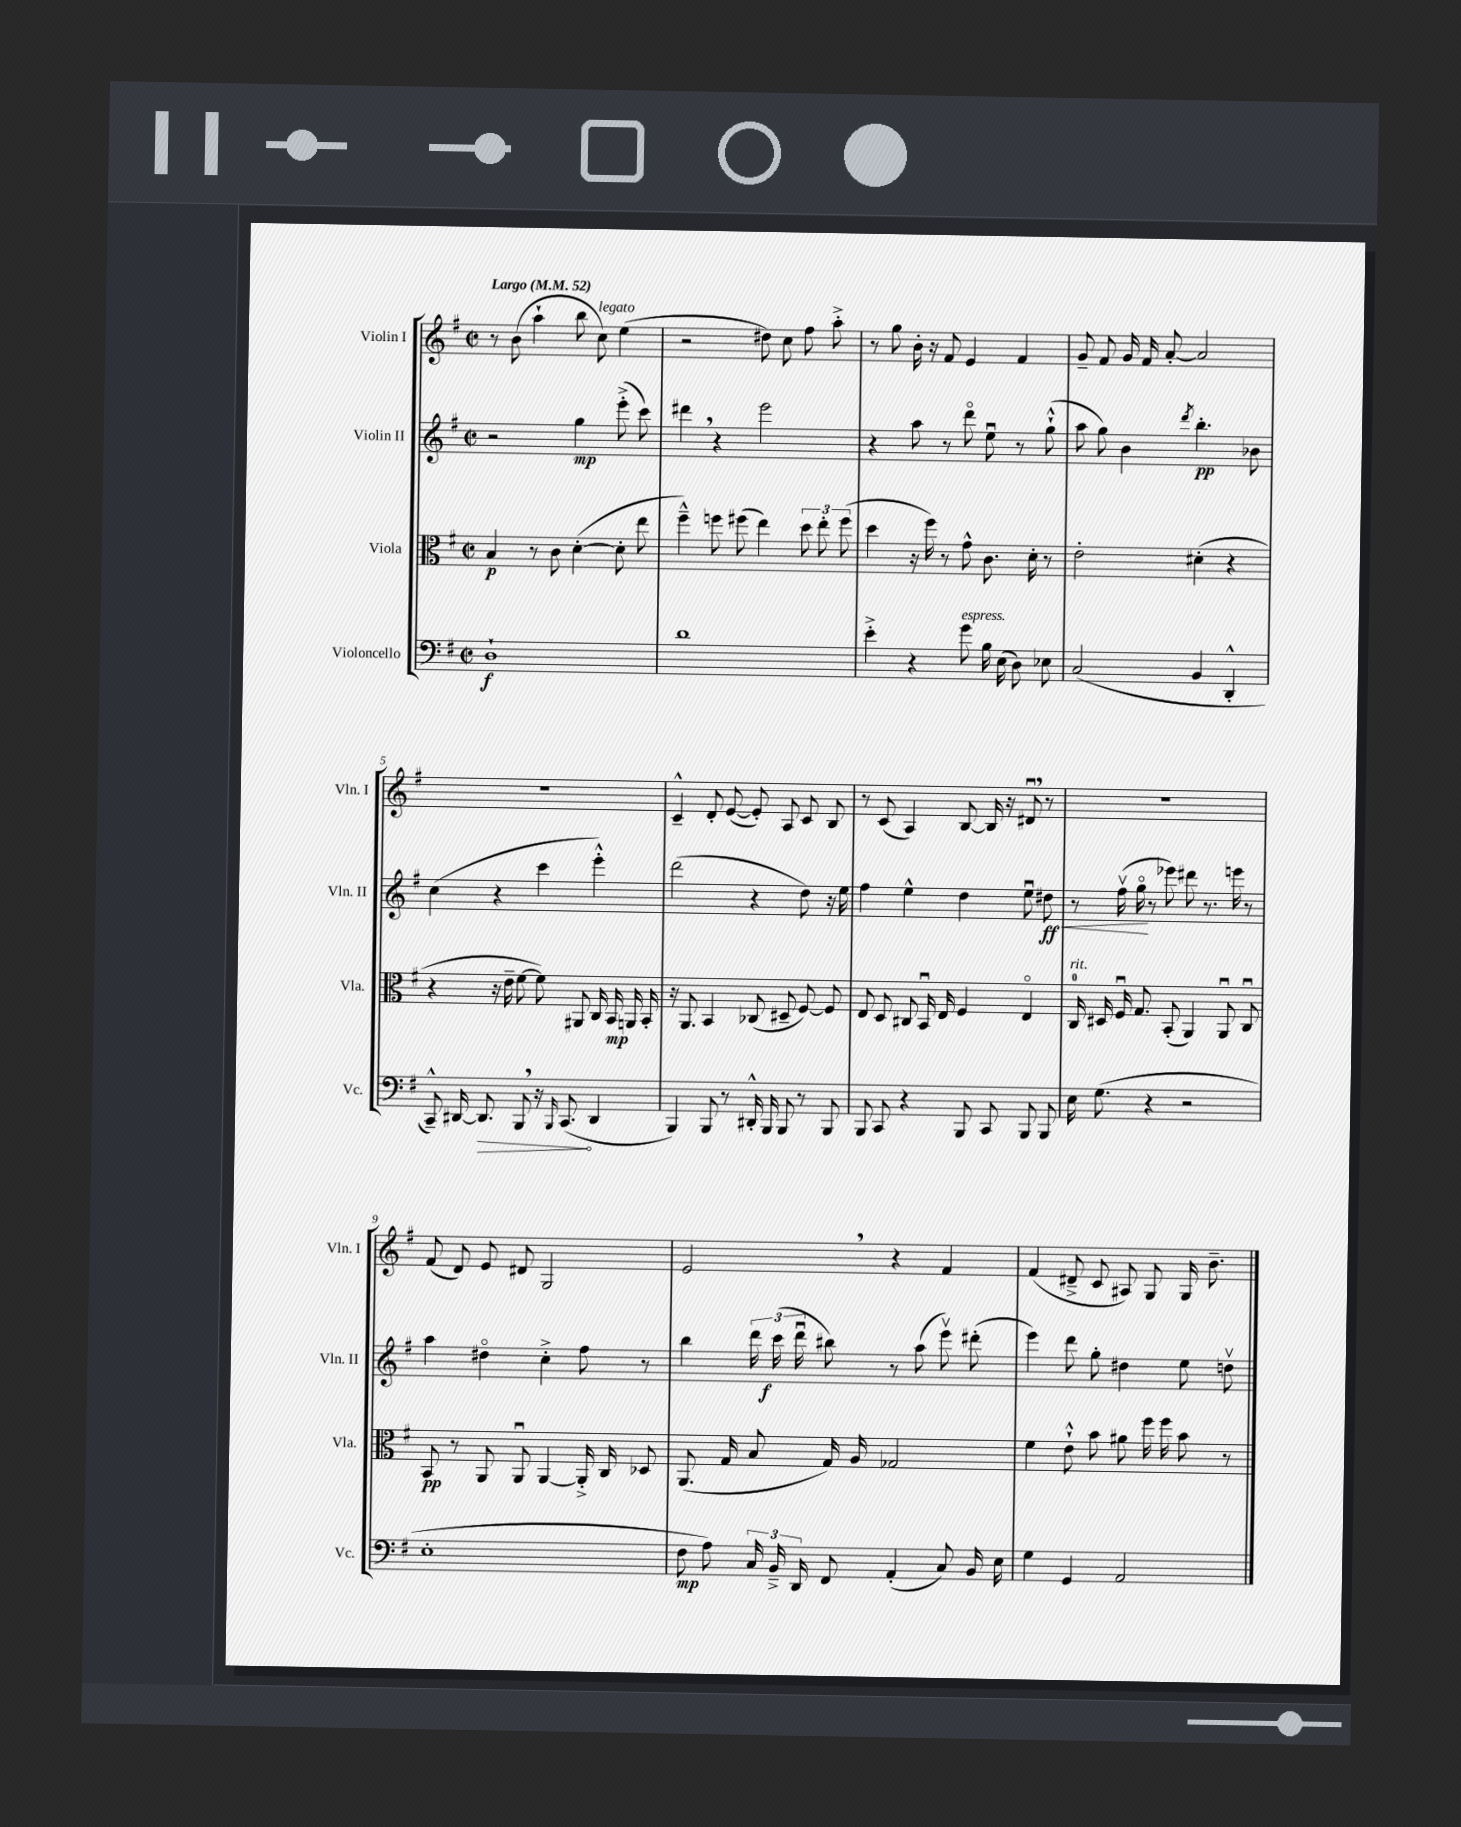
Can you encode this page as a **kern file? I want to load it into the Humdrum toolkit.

**kern	**dynam	**kern	**dynam	**kern	**dynam	**kern
*part4	*part4	*part3	*part3	*part2	*part2	*part1
*staff4	*staff4	*staff3	*staff3	*staff2	*staff2	*staff1
*I"Violoncello	*	*I"Viola	*	*I"Violin II	*	*I"Violin I
*I'Vc.	*	*I'Vla.	*	*I'Vln. II	*	*I'Vln. I
*clefF4	*	*clefC3	*	*clefG2	*	*clefG2
*k[f#]	*	*k[f#]	*	*k[f#]	*	*k[f#]
*M2/2	*	*M2/2	*	*M2/2	*	*M2/2
*met(c|)	*	*met(c|)	*	*met(c|)	*	*met(c|)
*MM52	*	*MM52	*	*MM52	*	*MM52
=1	=1	=1	=1	=1	=1	=1
!	!	!	!	!	!	!LO:TX:a:B:t=Largo
1D`	f	4B/	p	2r	.	8r
.	.	.	.	.	.	(8b\
.	.	8r	.	.	.	4aa`\
.	.	8c\	.	.	.	.
.	.	([4d'\	.	4gg\	mp	8bb\
!	!	!	!	!	!	!LO:TX:a:i:t=legato
.	.	.	.	.	.	8cc\)
.	.	8d'\]	.	(8eee'^\	.	(4ee\
.	.	8ee\	.	8ccc\)	.	.
=2	=2	=2	=2	=2	=2	=2
1d	.	4ff#~^^\)	.	4ddd#X,\	.	2r
.	.	8ffn\	.	4r	.	.
.	.	(8ff#X\	.	.	.	.
.	.	4ee\)	.	2eee\	.	8dd#X\)
.	.	.	.	.	.	8cc\
.	.	12dd\	.	.	.	8ff#\
.	.	12ee'\	.	.	.	.
.	.	.	.	.	.	8aa'^\
.	.	(12ff#\	.	.	.	.
=3	=3	=3	=3	=3	=3	=3
4e'^\	.	4dd\	.	4r	.	8r
.	.	.	.	.	.	8gg\
4r	.	16r	.	8aa\	.	16b'\
.	.	16ff#\)	.	.	.	16r
.	.	8r	.	8r	.	8f#/
!LO:TX:a:i:t=espress.	!	!	!	!	!	!
8g\	.	8g^^\	.	8ddd\	.	4e/
16B\	.	8.c\	.	8eeu\	.	.
(16E\	.	.	.	.	.	.
8D\)	.	.	.	8r	.	4f#/
.	.	16d'\	.	.	.	.
8E-X\	.	8r	.	(8gg`^^\	.	.
=4	=4	=4	=4	=4	=4	=4
(2C/	.	2e'\	.	8aa\	.	8g~/
.	.	.	.	8gg\)	.	8f#/
.	.	.	.	4b\	.	16g/
.	.	.	.	.	.	16f#/
.	.	.	.	.	.	[8a'/
.	.	.	.	8qddd/	.	.
4BB/	.	(4d#X'\	.	4.bb'\	pp	2a/]
4DD'^^/	.	4r	.	.	.	.
.	.	.	.	8b-X\	.	.
!!LO:LB:g=z
=5	=5	=5	=5	=5	=5	=5
8CC~^^/)	.	4r	.	(4cc\	.	1r
[16DD#X/	.	.	.	.	.	.
!	!LO:HP:b	!	!	!	!	!
8.DD#/]	>	.	.	.	.	.
.	.	16r	.	4r	.	.
.	.	16e~\	.	.	.	.
8BBB,/	.	[8f#\	.	.	.	.
16r	.	8f#\])	.	4ccc\	.	.
16qqBBB/	.	.	.	.	.	.
(8.CC/	.	.	.	.	.	.
.	.	8AA#X/	.	.	.	.
4DD#/	]	16C/	.	4eee'^^\)	.	.
.	.	16BB/	mp	.	.	.
.	.	16AAn/	.	.	.	.
.	.	16BB'/	.	.	.	.
=6	=6	=6	=6	=6	=6	=6
4BBB/)	.	16r	.	(2ddd\	.	4c~^^/
.	.	8.AA/	.	.	.	.
8BBB/	.	4BB/	.	.	.	8d'/
8r	.	.	.	.	.	([8e/
16DD#X'^^/	.	(8C-X/	.	4r	.	8e'/])
16BBB/	.	.	.	.	.	.
8BBB/	.	8D#X~/	.	.	.	8A/
8r	.	[8F#/)	.	8dd\)	.	8c/
8BBB/	.	8F#/]	.	16r	.	8B/
.	.	.	.	16ee\	.	.
=7	=7	=7	=7	=7	=7	=7
8BBB/	.	8E/	.	4ff#\	.	8r
8CC/	.	8D/	.	.	.	(8c/
4r	.	8C#X/	.	4ee^^\	.	4A/)
.	.	16BBu/	.	.	.	.
.	.	16E/	.	.	.	.
8BBB/	.	4F#/	.	4dd\	.	[8B/
8CC/	.	.	.	.	.	16B/]
.	.	.	.	.	.	16r
8BBB/	.	4E/	.	8eeu\	.	8d#Xu,/
!	!	!	!	!	!LO:HP:b	!
8BBB/	.	.	.	8dd#X\	< ff	8r
=8	=8	=8	=8	=8	=8	=8
!	!	!LO:TX:a:i:t=rit.	!	!	!	!
16E\	.	16C/	.	8r	.	1r
(8.G\	.	16D#X/	.	.	.	.
.	.	16F#u/	.	(16ff#v\	.	.
.	.	8.G/	.	16gg\	.	.
4r	.	.	.	8r	[	.
.	.	(8BB'/	.	8eee-X\)	.	.
2r	.	4AA/)	.	8ddd#X\	.	.
.	.	.	.	8.r	.	.
.	.	8AAu/	.	.	.	.
.	.	.	.	16eeen\	.	.
.	.	8Cu/	.	8r	.	.
!!LO:LB:g=z
=9	=9	=9	=9	=9	=9	=9
1E'	.	8BB/	pp	4aa\	.	(8f#/
.	.	8r	.	.	.	8d/)
.	.	8AA/	.	4dd#X\	.	8e/
.	.	8AAu/	.	.	.	8d#X/
.	.	[4AA/	.	4cc'^\	.	2G/
.	.	16AA'^/]	.	8ff#\	.	.
.	.	16C/	.	.	.	.
.	.	8D-X/	.	8r	.	.
=10	=10	=10	=10	=10	=10	=10
8F#\	mp	(8.AA/	.	4bb\	.	2e,/
8A\)	.	.	.	.	.	.
.	.	16G/	.	.	.	.
24C/	.	8B/	.	24ddd\	.	.
24BB~^/	.	.	.	(24ccc\	f	.
24DD/	.	.	.	24dddu\	.	.
8FF#/	.	16G/)	.	8bb#X\)	.	.
.	.	16A/	.	.	.	.
(4AA'/	.	2G-X/	.	8r	.	4r
.	.	.	.	(8aa\	.	.
8C/)	.	.	.	8eeev\)	.	4f#/
16BB/	.	.	.	(8ddd#X'\	.	.
16E\	.	.	.	.	.	.
=11	=11	=11	=11	=11	=11	=11
4G\	.	4f#\	.	4eee\)	.	(4f#/
4GG/	.	8e`^^\	.	8ddd\	.	8d#X~^/
.	.	8b\	.	8gg'\	.	8c/
2AA/	.	8a#X\	.	4dd#X\	.	8A#X/)
.	.	16ff#\	.	.	.	8G/
.	.	16ff#\	.	.	.	.
.	.	8b\	.	8ee\	.	16G/
.	.	.	.	.	.	8.b~\
.	.	8r	.	8ddnv\	.	.
==	==	==	==	==	==	==
*-	*-	*-	*-	*-	*-	*-
